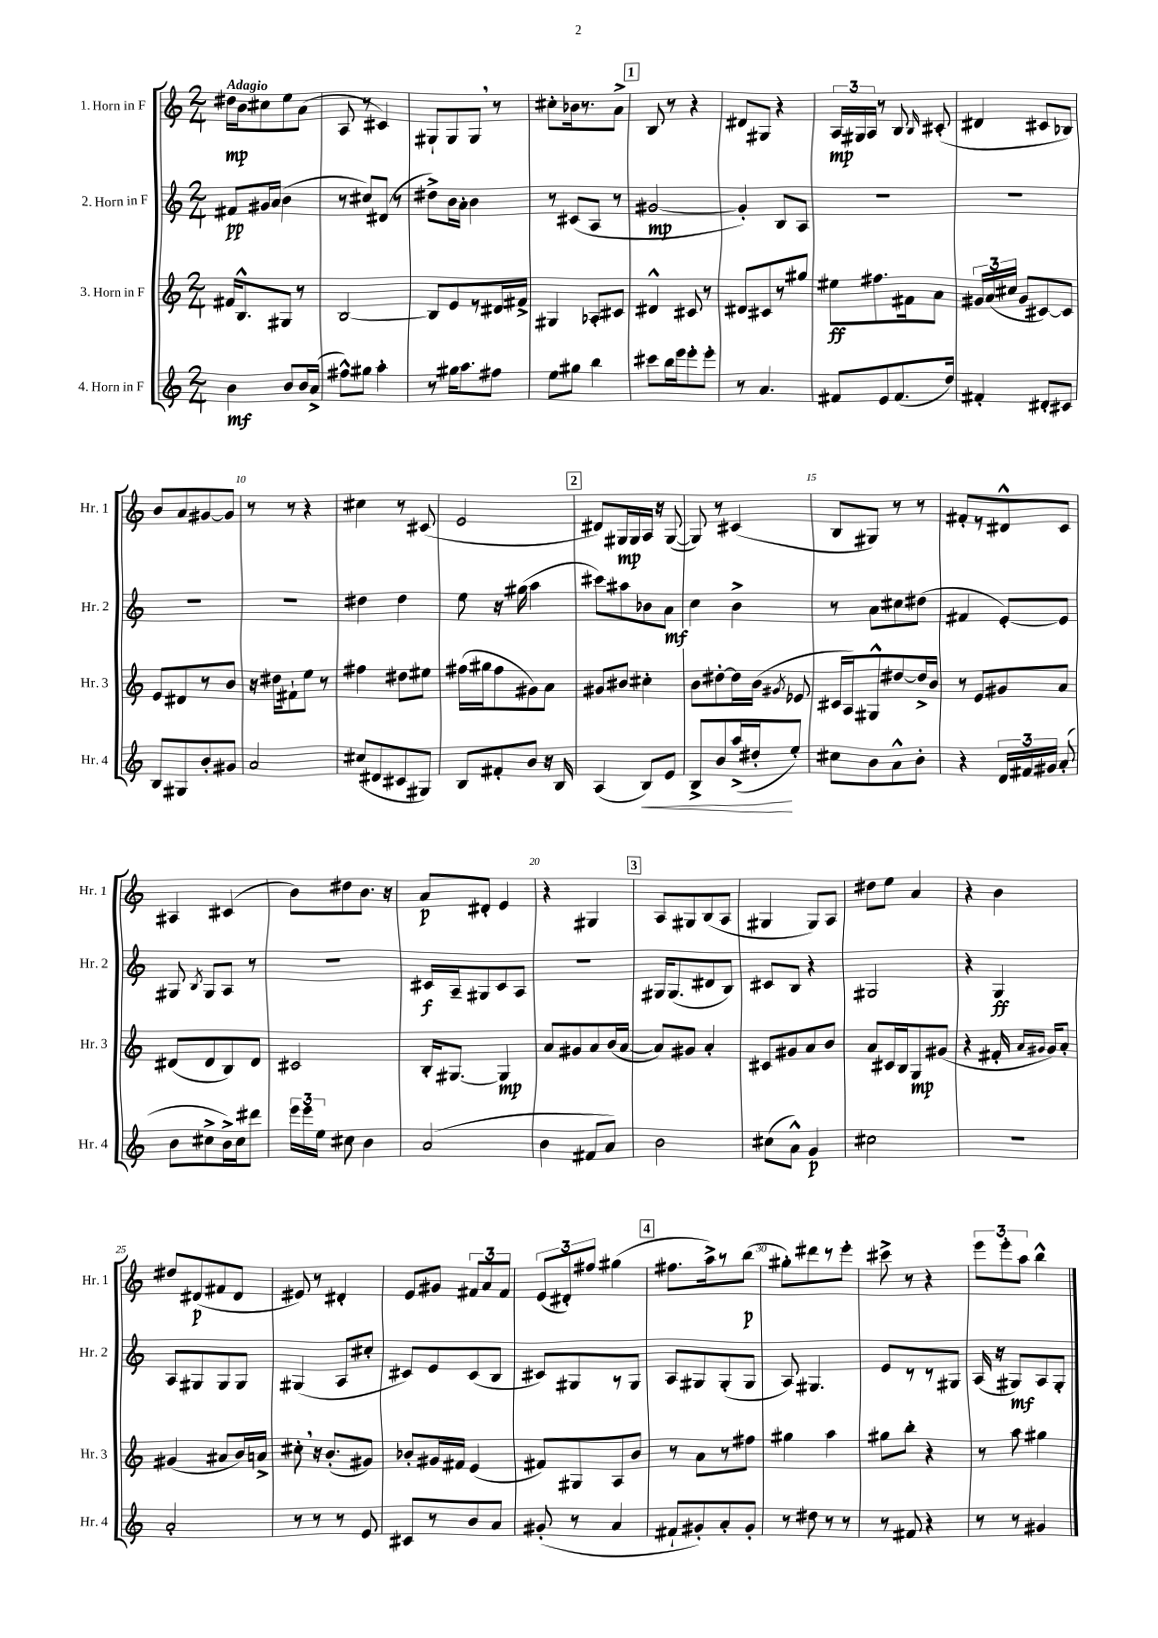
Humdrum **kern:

**kern	**kern	**kern	**kern
*staff4	*staff3	*staff2	*staff1
*clefG2	*clefG2	*clefG2	*clefG2
*k[]	*k[]	*k[]	*k[]
*M2/4	*M2/4	*M2/4	*M2/4
4b	16f#	8f#	16dd#
.	8.B^^	.	16b
.	.	16g#	8cc#
.	.	(16a	.
8b	8G#	4b	8ee
16b	8r	.	(8a
(16a^	.	.	.
=	=	=	=
8ff#^^)	[2B	8r	8A
8gg#	.	8cc#)	8r
4aa'	.	(8d#	4c#)
.	.	8r	.
=	=	=	=
8r	8B]	8dd#^)	8G#`
16gg#	8e	16b	8G#
8.aa	.	16a'	.
.	8r	4b	8G#
8ff#	16d#	.	8r
.	16f#^	.	.
=	=	=	=
8ee	4G#	8r	8cc#'
8gg#	.	(8c#	16b-
.	.	.	8.r
4bb	8A-'	8A	.
.	8c#	8r	8a^
=	=	=	=
8ccc#	4d#^^	[2g#	8B
16bb	.	.	8r
16eee	.	.	.
8eee'	8c#	.	4r
8eee'	8r	.	.
=	=	=	=
8r	8d#	4g#'])	8d#
4.a	8c#	.	8G#
.	8r	8B	4r
.	8gg#	8A	.
=	=	=	=
8f#	8ee#	2r	24A
.	.	.	24G#
.	.	.	24A
8e	8.ff#	.	8r
(8.f#	.	.	8B
.	16f#	.	.
.	.	.	16qqB
.	8a	.	(8c#'
16dd)	.	.	.
=	=	=	=
4f#'	24g#	2r	4d#
.	(24a	.	.
.	24cc#	.	.
.	8g#	.	.
8d#'	[8c#)	.	8c#
8c#	8c#]	.	8B-)
=	=	=	=
8B	8e	2r	8b
8G#	8d#	.	8a
8b'	8r	.	[8g#
8g#	8b	.	8g#]
=	=	=	=
2a	16r	2r	8r
.	16dd#	.	.
.	8f#`	.	8r
.	8ee	.	4r
.	8r	.	.
=	=	=	=
(8cc#	4ff#	4dd#	4cc#
8d#	.	.	.
8c#	8dd#	4dd#	8r
8G#)	8ee#	.	(8c#
=	=	=	=
8B	(16ff#	8ee	2e
.	16gg#	.	.
8f#'	8ff#	16r	.
.	.	(16gg#	.
8b	8g#)	4aa	.
16r	8a	.	.
16B	.	.	.
=	=	=	=
(4A	8g#	8ccc#)	8d#)
.	8b#	8aa#	16G#
.	.	.	16G#
8B)	4cc#'	8b-	16A
.	.	.	16r
8e	.	8a	([8G#
=	=	=	=
8B^	8b	4cc	8G#])
8b	[8dd#'	.	8r
(16aa^	16dd#]	4b^	(4c#
16dd#'	(16b	.	.
.	8qg#	.	.
8ee')	8e-	.	.
=	=	=	=
8cc#	16c#	8r	8B
.	16A)	.	.
8b	8G#^^	8a	8G#)
8a^^	[8dd#	8cc#	8r
8b'	16dd#^]	(8dd#	8r
.	16b	.	.
=	=	=	=
4r	8r	4f#	8f#'
.	8e	.	8r
24d	8g#	[8e')	8d#^^
24f#	.	.	.
24g#	.	.	.
(8a'	8a	8e]	8c
=	=	=	=
8b	(8d#	8G#	4A#
.	.	8qB	.
8cc#^	8d#	8G#	.
16b^)	8B)	8A	(4c#
16cc#	.	.	.
8ddd#	8d#	8r	.
=	=	=	=
24eee	2c#	2r	8b)
24eee	.	.	.
24ee	.	.	.
8cc#	.	.	8dd#
4b	.	.	8.b
.	.	.	16r
=	=	=	=
(2a	16B'	16c#	8a
.	[8.G#	16A~	.
.	.	8G#	8d#'
.	4G#]	8c#	4e
.	.	8A	.
=	=	=	=
4b	8a	2r	4r
.	8g#	.	.
8f#	8a	.	4G#
8a)	(16b	.	.
.	[16a	.	.
=	=	=	=
2b	8a])	16G#	8A
.	.	(8.G#	.
.	8g#	.	8G#
.	4a'	8d#	(8B
.	.	8B)	8A
=	=	=	=
(8cc#	8c#	8c#	4G#
8a^^)	8g#	8B	.
4g	8a	4r	8G#)
.	8b	.	8A
=	=	=	=
2cc#	8a	2G#	8dd#
.	16c#	.	8ee
.	16B	.	.
.	8G	.	4a
.	(8g#	.	.
=	=	=	=
2r	4r	4r	4r
.	16f#'	4G	4b
.	16qqa	.	.
.	16qqg#	.	.
.	16g#)	.	.
.	8a'	.	.
=	=	=	=
2a'	(4g#	8A	8dd#
.	.	8G#	(8d#
.	8a#	8G#	8f#
.	16b)	8G#	8d#
.	16a^	.	.
=	=	=	=
8r	8cc#'	(4G#	8e#)
8r	16r	.	8r
.	(8.b'	.	.
8r	.	8A	4d#'
8e	8g#)	8cc#'	.
=	=	=	=
8c#	8b-'	8c#)	8e
8r	16g#	8e	8g#
.	16f#	.	.
8b	(4e	(8c#	12f#
.	.	.	12a
8a	.	8B	.
.	.	.	12f#
=	=	=	=
(8g#'	8f#)	8c#)	(12e
.	.	.	12d#')
8r	8G#	8G#	.
.	.	.	12ff#
4a	8A	8r	(4gg#
.	8b	8G#	.
=	=	=	=
8f#`	8r	8A	8.ff#
8g#')	8a	8G#	.
.	.	.	16aa^)
8a'	8r	(8G#'	8r
8g#'	8ff#	8G#	(8bb
=	=	=	=
8r	4gg#	8A)	8gg#')
8dd#	.	4.G#	8ddd#
8r	4aa	.	8r
8r	.	.	8eee'
=	=	=	=
8r	8gg#	8e	8ccc#^
8f#	8bb'	8r	8r
4r	4r	8r	4r
.	.	8G#	.
=	=	=	=
8r	8r	(16A	12eee
.	.	16r	.
.	.	.	12eee'
8r	8aa	8G#)	.
.	.	.	12aa
4g#	4gg#	8A	4bb^^
.	.	8G#'	.
==	==	==	==
*-	*-	*-	*-
